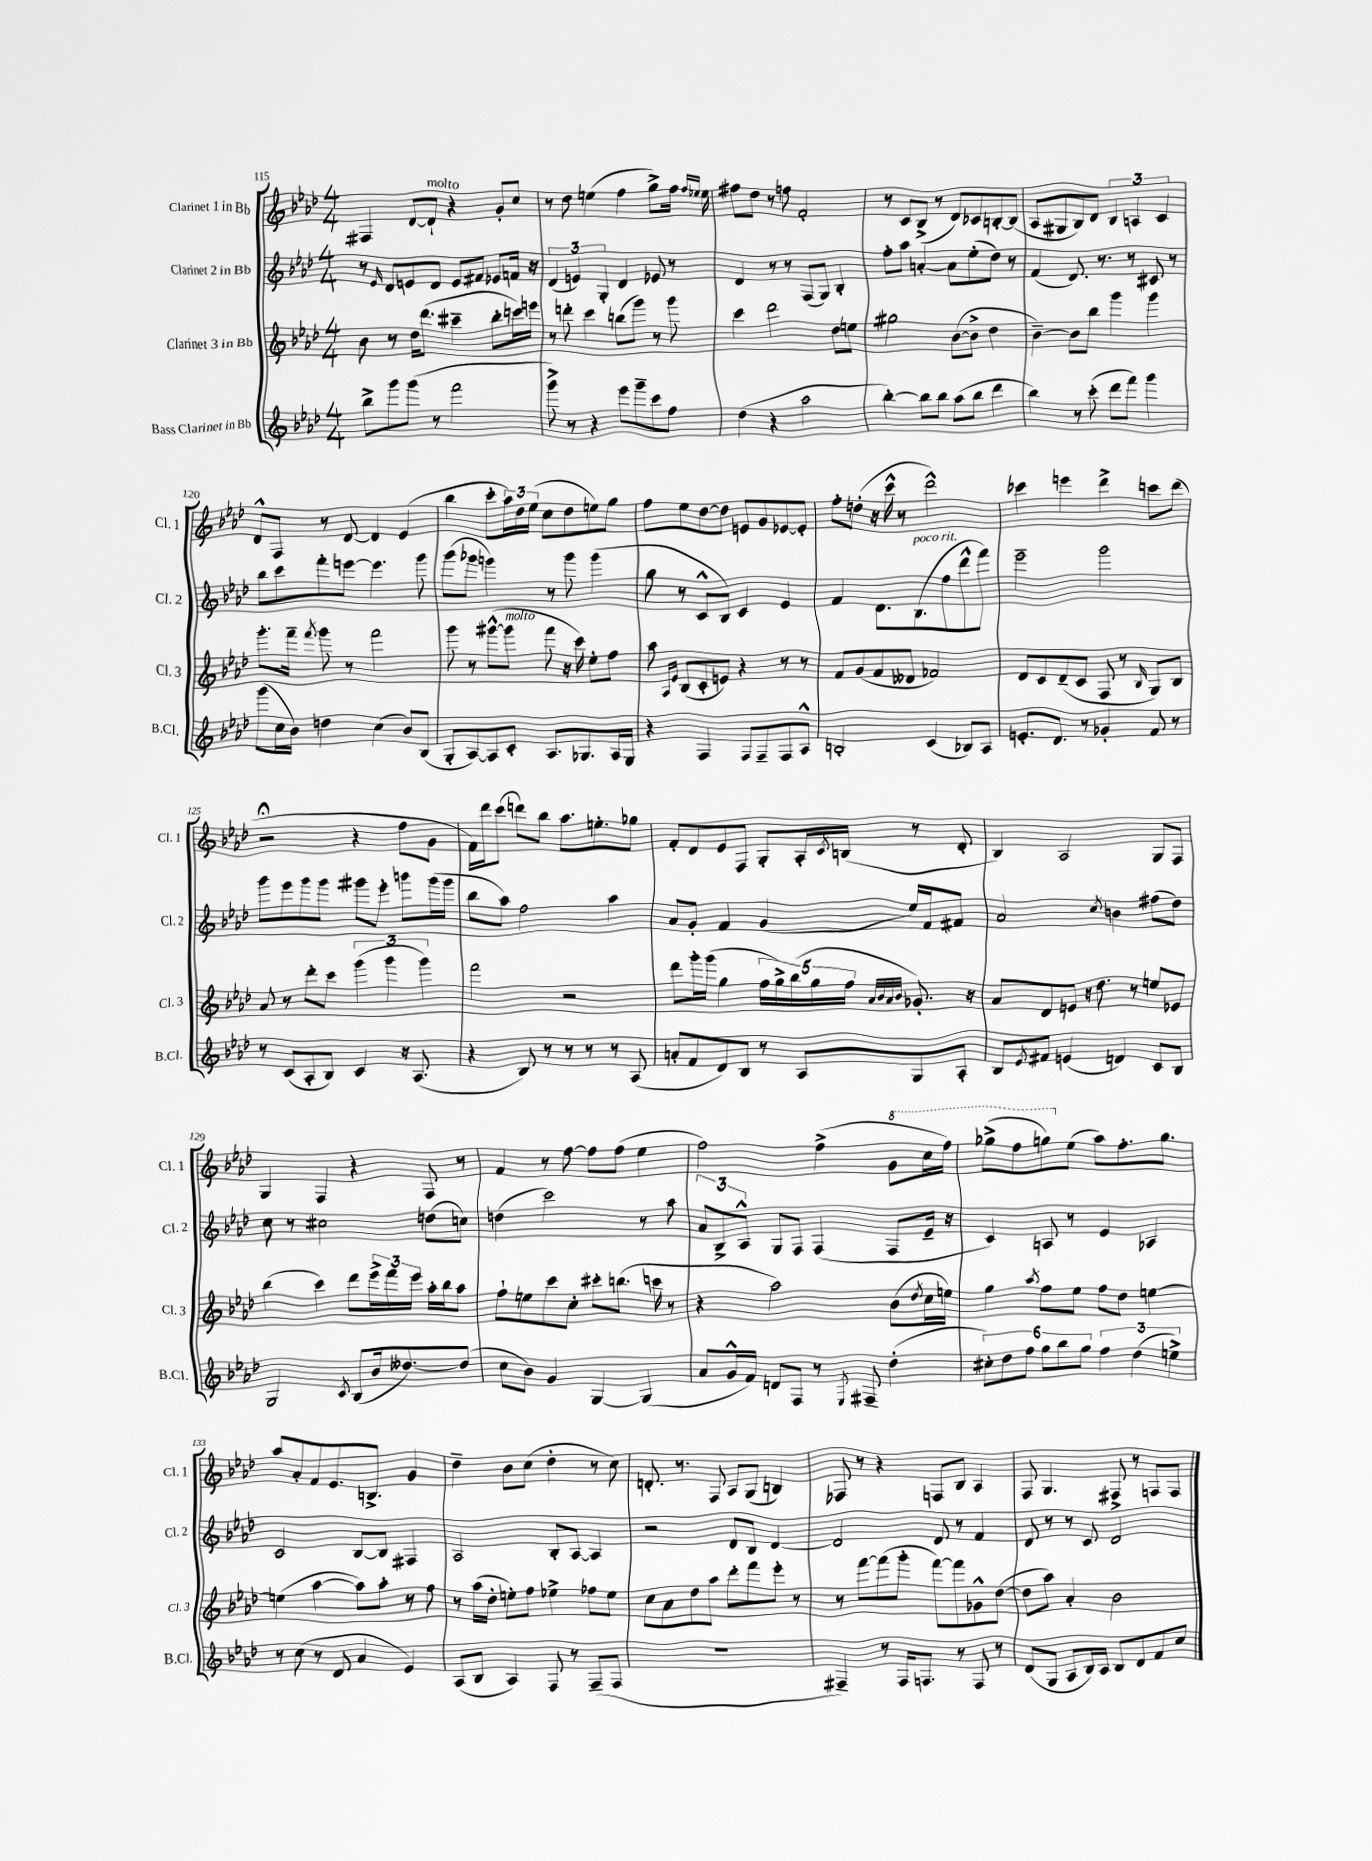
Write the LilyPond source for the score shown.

<<
\new StaffGroup <<
\new Staff = "s0" \with { instrumentName = "Clarinet 1 in Bb" shortInstrumentName = "Cl. 1" } {
    \clef treble \key aes \major \numericTimeSignature \time 4/4
    fis4 des'8~ des'8-!^\markup { \italic "molto" } r4 g'8-. c''8 |
    r8 des''8 e''4( f''4 g''8->) f''16 \grace { f''16 ees''16 } ees''16 |
    fis''8 des''8 r8 f''8 f'2-. |
    r8 c'8 bes8->( r8 des'8) ces'8 b8~-. b8( |
    aes8 gis8 bes8) des'8 \tuplet 3/2 { bes4 a4 c'4 } |
    des'8-^ f8 r8 des'8~ des'4 ees'4( |
    bes''4 c'''8-. \tuplet 3/2 { aes''16) des''16 ees''16( } c''8 des''8 e''8) g''8 |
    f''8 ees''8 des''8~ des''8 e'8 g'8 ees'8~ ees'8-. |
    f''8-. d''8-.( r16 c'''16-^ r8 des'''2-^) |
    ces'''4 e'''4 des'''4-> c'''8 des'''8( |
    r2\fermata r4 f''8 g'8 |
    f'16) des'''16 c'''8( d'''8) bes''8 aes''8. e''8.-. ges''8 |
    f'8-. des'8 ees'8 f8 g8-. aes16-. \acciaccatura { c'8 } b16( r8 des'8-. |
    bes4) aes2 g8 f8 |
    g4 f4 r4 f8 r8 |
    f'4 r8 f''8~ f''8 f''8( ees''4 |
    f''2) f''4->( \ottava #1 g''8 c'''16 f'''16) |
    ges'''8->( f'''8 g'''8) \ottava #0 ees''8( aes''8) f''8.-. g''8. |
    aes''8 aes'8-. f'8 ees'8. b8.-> g'4 |
    des''4-- bes'8 c''8( des''4-. r8 c''8) |
    d'8.-. r8. f8 aes8 g8( b4) |
    fes8 r8 r4 f8 bes8 aes4 |
    f8 g4. fis8-> r8 f8 f8 \bar "|." |
}
\new Staff = "s1" \with { instrumentName = "Clarinet 2 in Bb" shortInstrumentName = "Cl. 2" } {
    \clef treble \key aes \major \numericTimeSignature \time 4/4
    r8 \grace { ees'16 } des'8 e'8 des'8 e'8 fis'8 ees'8 f'16 r16 |
    \tuplet 3/2 { des'4( e'4) g4-. } des'4 ees'8 r8 |
    des'4 r8 r8 f8( g8) bes4-. |
    f''8-. aes''8 a'4~-. a'8 ees''8-.( des''8) r8 |
    f'4( des'8.) r8. r8 cis'8 r8 |
    bes''8 c'''8 f'''8-. e'''8~ e'''4. g'''8 |
    g'''8( ges'''8 g'''4) r8 g'''8 g'''4( |
    g''8 r8 c'8-^ bes8) c'4 ees'4 |
    f'4 des'8. bes8.^\markup { \italic "poco rit." }( f''8 des'''8-^ f'''8) |
    ees'''2-- g'''2 |
    g'''8 ees'''8 g'''8 g'''8 gis'''8 ees'''8-. g'''8 g'''16( g'''16 |
    bes''8 aes''8) f''2 aes''4 |
    aes'8 g'8-. f'4 g'4( ees''16) f'16 fis'8 |
    aes'2 \acciaccatura { c''8 } b'4 fis''8( des''8) |
    c''8 r8 cis''2 d''8( c''8) |
    d''4( c'''2) r8 aes''8 |
    \tuplet 3/2 { aes'8 bes8-> aes8-^ } g8 f8 f4( f8 ees'16-- r16 |
    c'4) a8 r8 ees'4 aes4 |
    c'2 bes8~ bes8 fis4 |
    aes2 bes8-. aes8~ aes4 |
    r2 des'8 bes8 des'4~ |
    des'2 des'8 r8 f'4 |
    des'8 r8 r8 c'8 des'2 \bar "|." |
}
\new Staff = "s2" \with { instrumentName = "Clarinet 3 in Bb" shortInstrumentName = "Cl. 3" } {
    \clef treble \key aes \major \numericTimeSignature \time 4/4
    bes'8 r8 des''16 des'''8.( cis'''4-- bes''8-. c'''16) e'''16 |
    r8 d'''8-. c'''4 b''8( g'''8) r8 g'''8 |
    c'''4 des'''2 des''8 e''8 |
    gis''2 bes'8~( bes'8-> des''4 |
    bes'4~--) bes'8 bes''8 g'''4 g'''4 |
    g'''8.-. f'''16-- \acciaccatura { f'''8 } g'''8 r8 f'''2 |
    g'''8 r8 gis'''8~-^( gis'''8^\markup { \italic "molto" } f'''8 r16 c'''16) ees''8-. f''8 |
    aes''8 \grace { aes16 ees'16 } bes8( c'8-. e'8) r4 r8 r8 |
    f'8 g'8( f'8 deses'8 fes'2) |
    des'8 c'8 des'8--( c'8 f8 r8 \grace { bes16 } g8) bes8 |
    aes'8 r8 des'''8-. c'''8 \tuplet 3/2 { g'''4( g'''4 g'''4) } |
    f'''2 r2 |
    des'''8 g'''16-. g'''16( g''4 \tuplet 5/4 { f''16 g''16->) bes''16( g''16 f''16 } \grace { aes'32 bes'32 aes'32 bes'32 } ges'8.-.) r16 |
    aes'8 des'8 e'8 r16 des''8. r8 e''8 ees'8 |
    bes''4( c'''4) des'''8 \tuplet 3/2 { ees'''16-> f'''16 ees'''16 } aes''16-. bes''16 aes''8 |
    f''8-! e''8 c'''8 c''8-. cis'''8-. b''8.( c'''16 r8 |
    r4 aes''2) bes'8( \acciaccatura { des''8 } c''16 e''16) |
    g''4 \acciaccatura { aes''8 } f''8 ees''8 f''8 des''8 e''4~ |
    e''4( aes''4~ aes''8) aes''8-. r8 f''8 |
    r8 aes''16( des''16-. e''8-.) f''8 ees''4-> fes''8 ees''8 |
    c''8 aes'8 des''8 aes''8 des'''8-. f'''8 ees'''8-. r8 |
    r8 f'''8~ f'''8( g'''8-. f'''8~) f'''8 ges'8-^ des''8~( |
    des''8 aes''8) aes'4-. bes'2 \bar "|." |
}
\new Staff = "s3" \with { instrumentName = "Bass Clarinet in Bb" shortInstrumentName = "B.Cl." } {
    \clef treble \key aes \major \numericTimeSignature \time 4/4
    bes''8-> g'''8 g'''8( r8 f'''2 |
    g'''8->) r8 r4 ees'''8 g'''8-- c'''8 f''8 |
    des''4( r4 aes''2 |
    bes''4~-.) bes''8 bes''8 aes''8( bes''8 des'''4 |
    bes''4) r8 c'''8-.( des'''8 f'''8) g'''4 |
    g'''8( c''16 bes'16) d''4 c''4( bes'8) bes8( |
    g8-. aes8~) aes8 c'8-. aes8. ges8. aes16 ges16 |
    r4 f4 f8 f8-- f8 aes8-^ |
    b2-. c'4( bes8) aes8 |
    e'8.-. des'8. r8 ges'4-. f'8 r8 |
    r8 c'8( aes8-. bes8) c'4 r16 aes8.( |
    r4 bes8) r8 r8 r8 r8 aes8( |
    a'8-. f'8 des'8) bes8 r8 aes8 g8 aes8-. |
    bes8 \acciaccatura { ees'8 } fis'8 e'4( d'4) c'8 bes8 |
    g2 \acciaccatura { c'8 } bes8( bes'16 deses''8.~) deses''8( |
    c''8 bes'8) g'4 g4~ g4( |
    aes'8 g'16-^ f'16) d'8 f8 r8 \acciaccatura { ees8 } fis8-- des''4-.( |
    \tuplet 6/4 { cis''8-.) des''8 f''8 g''8 bes''8 g''8 } \tuplet 3/2 { f''4 des''4( e''4->) } |
    r8 c''8( r8 des'8 aes'4 ees'4) |
    aes8( bes8 aes4) f8 r8 f8--( f8 |
    R1 |
    fis4--) r8 fis16 f8. r8 f8 r8 |
    des'8( g8 aes8 bes16) aes16 bes8 des'8 f'8 c''8 \bar "|." |
}
>>
>>
\layout { \context { \Score currentBarNumber = #115 } }
